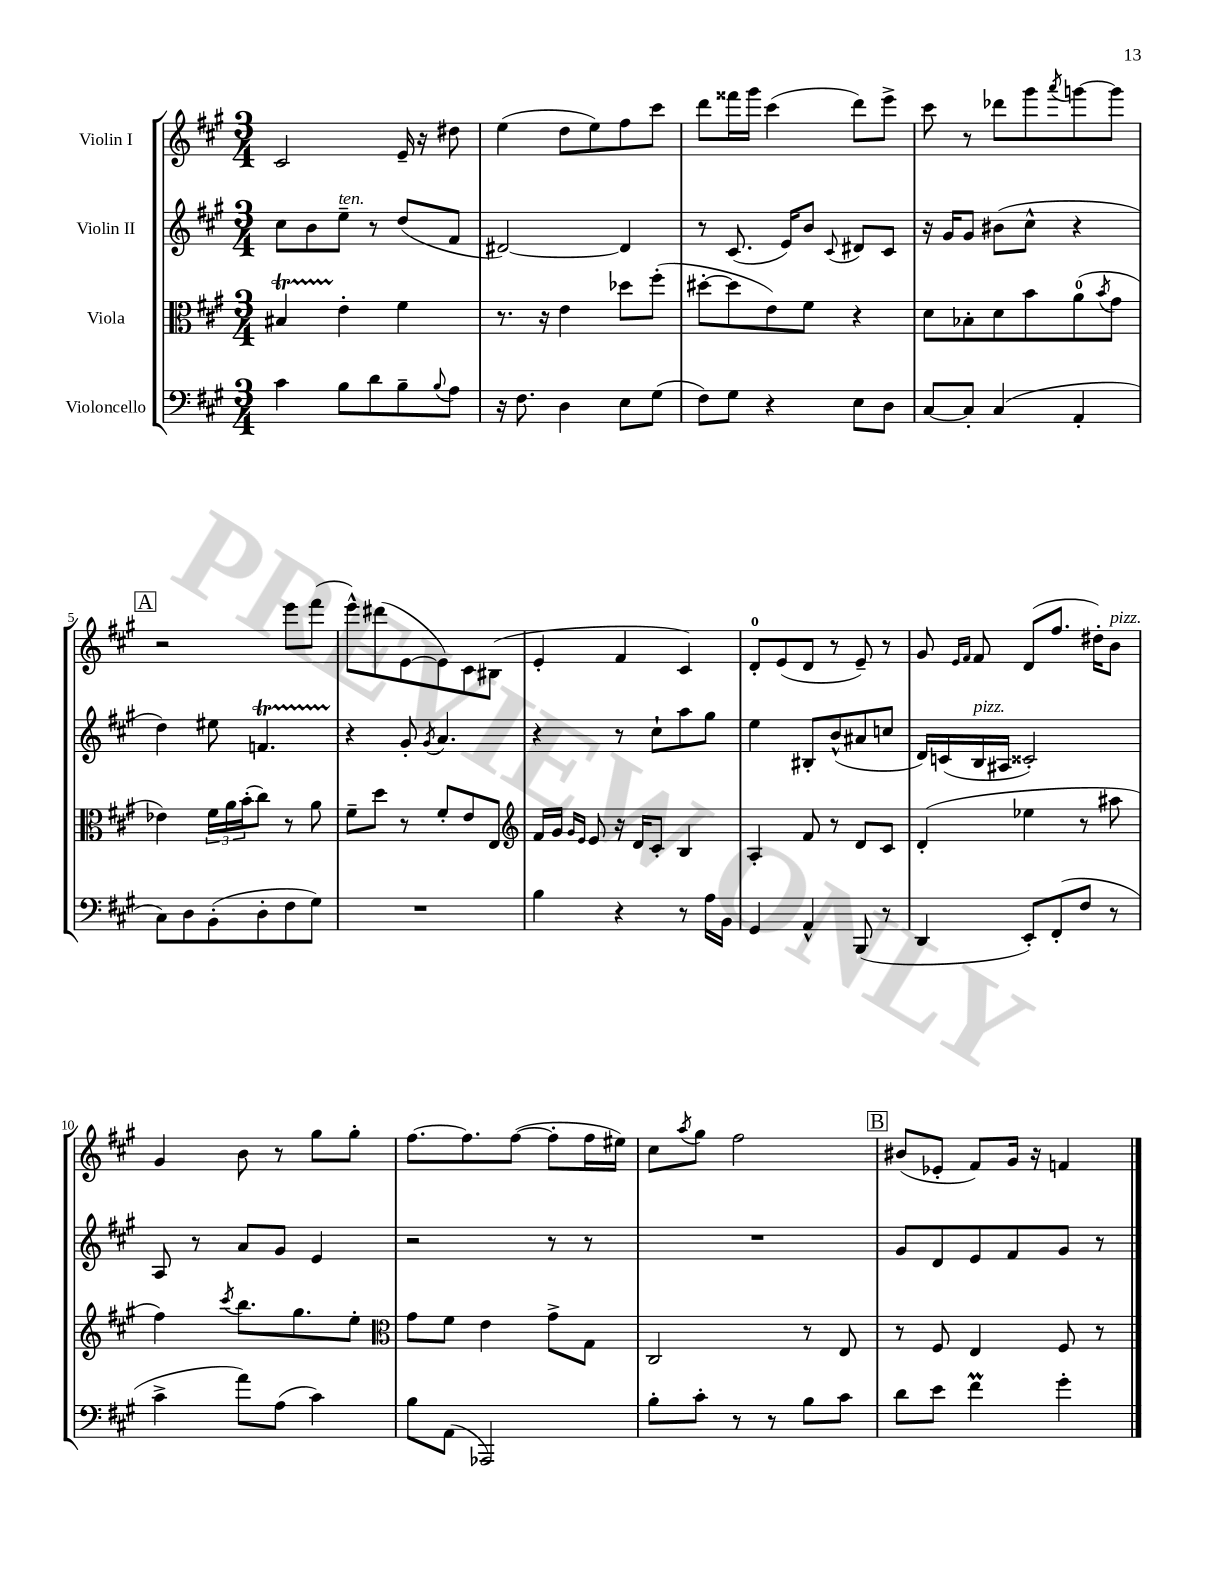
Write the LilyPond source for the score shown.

<<
\new StaffGroup <<
\new Staff = "s0" \with { instrumentName = "Violin I" } {
    \clef treble \key a \major \numericTimeSignature \time 3/4
    cis'2 e'16-- r16 dis''8 |
    e''4( d''8 e''8) fis''8 cis'''8 |
    d'''8 fisis'''16 gis'''16 cis'''4( d'''8) e'''8-> |
    cis'''8 r8 des'''8 gis'''8 \acciaccatura { a'''8 } g'''8~ g'''8 |
    \mark \markup { \box "A" } r2 e'''8 fis'''8( |
    e'''8-^) dis'''8( e'8~ e'8) cis'8 bis8( |
    e'4-. fis'4 cis'4) |
    d'8-0-. e'8( d'8 r8 e'8--) r8 |
    gis'8 \grace { e'16 fis'16 } fis'8 d'8( fis''8. dis''16-.) b'8^\markup { \italic "pizz." } |
    gis'4 b'8 r8 gis''8 gis''8-. |
    fis''8.~ fis''8. fis''8~( fis''8-. fis''16 eis''16) |
    cis''8 \acciaccatura { a''8 } gis''8 fis''2 |
    \mark \markup { \box "B" } bis'8( ees'8-. fis'8) gis'16 r16 f'4 \bar "|." |
}
\new Staff = "s1" \with { instrumentName = "Violin II" } {
    \clef treble \key a \major \numericTimeSignature \time 3/4
    cis''8 b'8 e''8--^\markup { \italic "ten." } r8 d''8( fis'8 |
    dis'2~) dis'4 |
    r8 cis'8.( e'16) b'8 \appoggiatura { cis'8 } dis'8 cis'8 |
    r16 gis'16 gis'8 bis'8( cis''8-^ r4 |
    \mark \markup { \box "A" } d''4) eis''8 f'4.\startTrillSpan |
    r4\stopTrillSpan gis'8-. \acciaccatura { gis'8 } a'4. |
    r4 r8 cis''8-! a''8 gis''8 |
    e''4 bis8-. b'8-^( ais'8 c''8 |
    d'16) c'16( b16^\markup { \italic "pizz." } ais16 cisis'2-.) |
    a8 r8 a'8 gis'8 e'4 |
    r2 r8 r8 |
    R2. |
    \mark \markup { \box "B" } gis'8 d'8 e'8 fis'8 gis'8 r8 \bar "|." |
}
\new Staff = "s2" \with { instrumentName = "Viola" } {
    \clef alto \key a \major \numericTimeSignature \time 3/4
    bis4\startTrillSpan e'4-.\stopTrillSpan fis'4 |
    r8. r16 e'4 des''8 fis''8-.( |
    dis''8~-. dis''8 e'8) fis'8 r4 |
    d'8 bes8-. d'8 b'8 a'8-0( \acciaccatura { b'8 } gis'8 |
    \mark \markup { \box "A" } ees'4) \tuplet 3/2 { fis'16 a'16 b'16-.( } cis''8) r8 a'8 |
    fis'8-- d''8 r8 fis'8-. e'8 e8 |
    \clef treble fis'16 gis'16 \grace { gis'16 e'16 } e'8 r16 d'16 cis'8-. b4 |
    a4-. fis'8 r8 d'8 cis'8 |
    d'4-.( ees''4 r8 ais''8 |
    fis''4) \acciaccatura { cis'''8 } b''8. gis''8. e''8-. |
    \clef alto gis'8 fis'8 e'4 gis'8-> gis8 |
    cis2 r8 e8 |
    \mark \markup { \box "B" } r8 fis8 e4 fis8 r8 \bar "|." |
}
\new Staff = "s3" \with { instrumentName = "Violoncello" } {
    \clef bass \key a \major \numericTimeSignature \time 3/4
    cis'4 b8 d'8 b8-- \appoggiatura { b8 } a8 |
    r16 fis8. d4 e8 gis8( |
    fis8) gis8 r4 e8 d8 |
    cis8~ cis8-. cis4( a,4-. |
    \mark \markup { \box "A" } cis8) d8 b,8-.( d8-. fis8 gis8) |
    R2. |
    b4 r4 r8 a16 b,16 |
    gis,4 a,4-^ b,,8( r8 |
    d,4 e,8-.) fis,8-.( fis8 r8 |
    cis'4-> a'8) a8( cis'4) |
    b8 a,8( aes,,2) |
    b8-. cis'8-. r8 r8 b8 cis'8 |
    \mark \markup { \box "B" } d'8 e'8 fis'4\prall gis'4-. \bar "|." |
}
>>
>>
